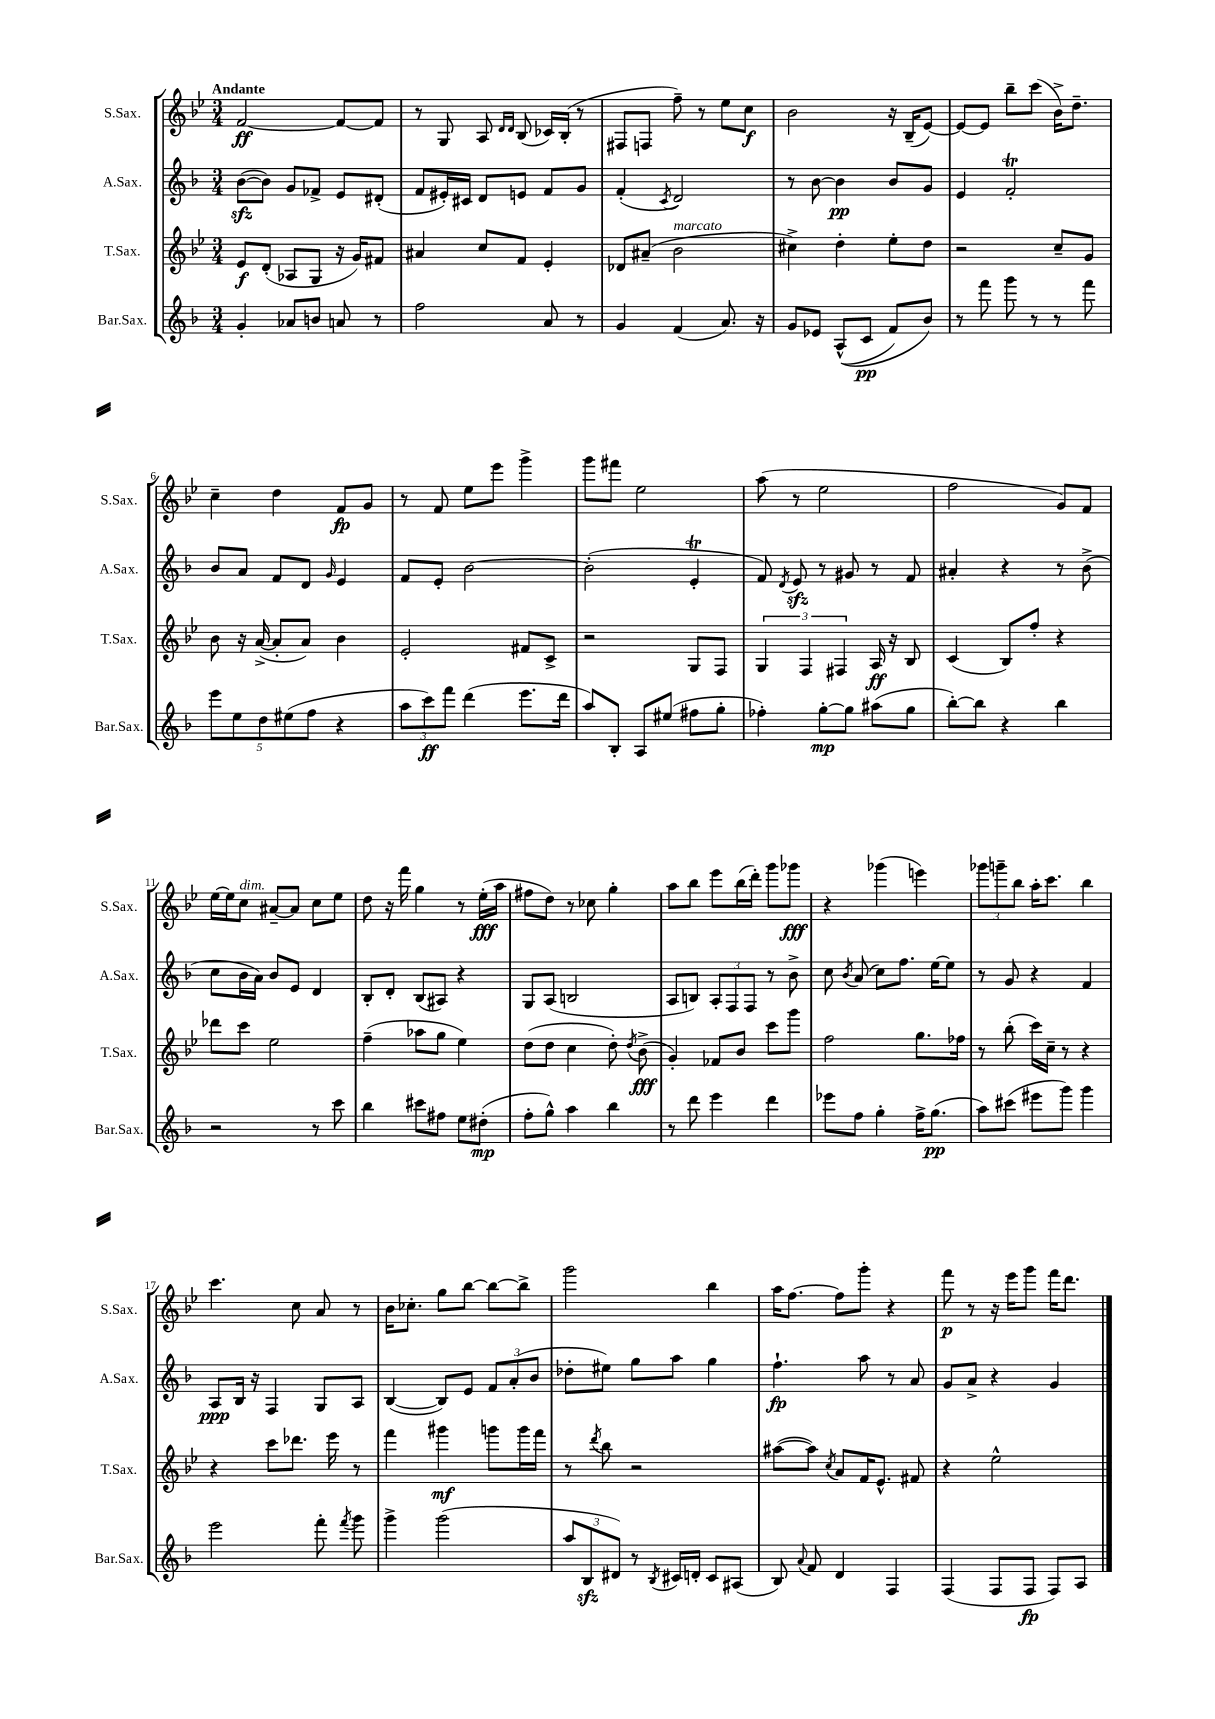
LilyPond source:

<<
\new StaffGroup <<
\new Staff = "s0" \with { instrumentName = "S.Sax." shortInstrumentName = "S.Sax." } {
    \clef treble \key bes \major \numericTimeSignature \time 3/4 \tempo "Andante"
    \autoBeamOff f'2~\ff f'8[~ f'8] |
    r8 g8 a8 \grace { d'16[ d'16] } bes8( ces'16[) bes16]-.( r8 |
    fis8[ f8] f''8--) r8 ees''8[ c''8]\f |
    bes'2 r16 bes16[--( ees'8]~) |
    ees'8[~ ees'8] bes''8[-- c'''8]( bes'16[->) d''8.]-- |
    c''4-- d''4 f'8[\fp g'8] |
    r8 f'8 ees''8[ ees'''8] g'''4-> |
    g'''8[ fis'''8] ees''2 |
    a''8( r8 ees''2 |
    f''2 g'8[) f'8] |
    ees''16[~ ees''16 c''8]^\markup { \italic "dim." } ais'8[~-- ais'8] c''8[ ees''8] |
    d''8 r16 f'''16 g''4 r8 ees''16[-.\fff( a''16] |
    fis''8[ d''8]) r8 ces''8 g''4-. |
    a''8[ bes''8] ees'''8[ bes''16( d'''16]-.) g'''8[ ges'''8]\fff |
    r4 ges'''4( e'''4) |
    \tuplet 3/2 { ges'''8[ g'''8-- bes''8] } a''16[-. c'''8.] bes''4 |
    c'''4. c''8 a'8 r8 |
    bes'16[ ces''8.]-. g''8[ bes''8]~ bes''8[~ bes''8]-> |
    g'''2 bes''4 |
    a''16[ f''8.]~ f''8[ g'''8]-. r4 |
    f'''8\p r8 r16 ees'''16[ g'''8] f'''16[ d'''8.] \bar "|." |
}
\new Staff = "s1" \with { instrumentName = "A.Sax." shortInstrumentName = "A.Sax." } {
    \clef treble \key f \major \numericTimeSignature \time 3/4
    \autoBeamOff bes'8[~\sfz( bes'8]) g'8[ fes'8]-> e'8[ dis'8]-.( |
    f'8[ eis'16-.) cis'16] d'8[ e'8] f'8[ g'8] |
    f'4-.( \acciaccatura { c'8 } d'2) |
    r8 bes'8~ bes'4\pp bes'8[ g'8] |
    e'4 f'2-.\trill |
    bes'8[ a'8] f'8[ d'8] \grace { g'16 } e'4 |
    f'8[ e'8]-. bes'2~ |
    bes'2-.( e'4-.\trill |
    f'8) \acciaccatura { d'8 } e'8\sfz r8 gis'8 r8 f'8 |
    ais'4-. r4 r8 bes'8->( |
    c''8[ bes'16 a'16]) bes'8[ e'8] d'4 |
    bes8[-. d'8]-. bes8[( ais8]) r4 |
    g8[ a8]( b2 |
    a8[ b8]) \tuplet 3/2 { a8[-. f8 f8] } r8 bes'8-> |
    c''8 \acciaccatura { bes'8 } a'8( c''8[) f''8.] e''16[~ e''8] |
    r8 g'8 r4 f'4 |
    a8[\ppp bes16] r16 f4 g8[ a8] |
    bes4~( bes8[) e'8] \tuplet 3/2 { f'8[ a'8-.( bes'8] } |
    des''8[-. eis''8]) g''8[ a''8] g''4 |
    f''4.-!\fp a''8 r8 a'8 |
    g'8[ a'8]-> r4 g'4 \bar "|." |
}
\new Staff = "s2" \with { instrumentName = "T.Sax." shortInstrumentName = "T.Sax." } {
    \clef treble \key bes \major \numericTimeSignature \time 3/4
    \autoBeamOff ees'8[\f d'8]-.( aes8[ g8] r16 g'16[) fis'8] |
    ais'4 c''8[ f'8] ees'4-. |
    des'8[ ais'8]--( bes'2^\markup { \italic "marcato" } |
    cis''4->) d''4-. ees''8[-. d''8] |
    r2 c''8[-- g'8] |
    bes'8 r16 a'16~->( a'8[-. a'8]) bes'4 |
    ees'2-. fis'8[ c'8]-> |
    r2 g8[ f8] |
    \tuplet 3/2 { g4 f4 fis4 } a16\ff r16 bes8 |
    c'4( bes8[) f''8]-. r4 |
    des'''8[ c'''8] ees''2 |
    f''4--( aes''8[ g''8] ees''4) |
    d''8[( d''8] c''4 d''8-.) \acciaccatura { d''8 } bes'8->\fff( |
    g'4-.) fes'8[ bes'8] c'''8[ g'''8] |
    f''2 g''8.[ fes''16] |
    r8 bes''8-.( c'''16[) c''16]-- r8 r4 |
    r4 c'''8[ des'''8.] ees'''16 r8 |
    f'''4 gis'''4\mf g'''8[ g'''16 f'''16] |
    r8 \acciaccatura { d'''8 } bes''8 r2 |
    ais''8[~( ais''8]) \acciaccatura { c''8 } a'8[ f'16 ees'8.]-^ fis'8 |
    r4 ees''2-^ \bar "|." |
}
\new Staff = "s3" \with { instrumentName = "Bar.Sax." shortInstrumentName = "Bar.Sax." } {
    \clef treble \key f \major \numericTimeSignature \time 3/4
    \autoBeamOff g'4-. aes'8[ b'8] a'8 r8 |
    f''2 a'8 r8 |
    g'4 f'4( a'8.) r16 |
    g'8[ ees'8] a8[-^(\( c'8]\pp f'8[) bes'8]\) |
    r8 f'''8 g'''8 r8 r8 f'''8 |
    \tuplet 5/4 { e'''8[ e''8 d''8 eis''8( f''8] } r4 |
    \tuplet 3/2 { a''8[ c'''8\ff) f'''8] } d'''4( e'''8.[ d'''16] |
    a''8[) bes8]-. a8[ eis''8]( fis''8[ g''8]-. |
    fes''4-.) g''8[~-.\mp g''8] ais''8[( g''8] |
    bes''8[~-.) bes''8] r4 bes''4 |
    r2 r8 c'''8 |
    bes''4 cis'''8[ fis''8] e''8[ dis''8]-.\mp( |
    f''8[-. g''8]-^) a''4 bes''4 |
    r8 d'''8 e'''4 d'''4 |
    ees'''8[ f''8] g''4-. f''16[-> g''8.]\pp( |
    a''8[) cis'''8]( eis'''8[ g'''8]) g'''4 |
    e'''2 f'''8-. \acciaccatura { f'''8 } g'''8 |
    g'''4-> g'''2( |
    \tuplet 3/2 { a''8[ bes8\sfz dis'8]) } r8 \acciaccatura { bes8 } cis'16[ d'16]-. cis'8[ ais8]( |
    bes8) \appoggiatura { a'8 } f'8 d'4 f4 |
    f4( f8[ f8]\fp f8[) a8] \bar "|." |
}
>>
>>
